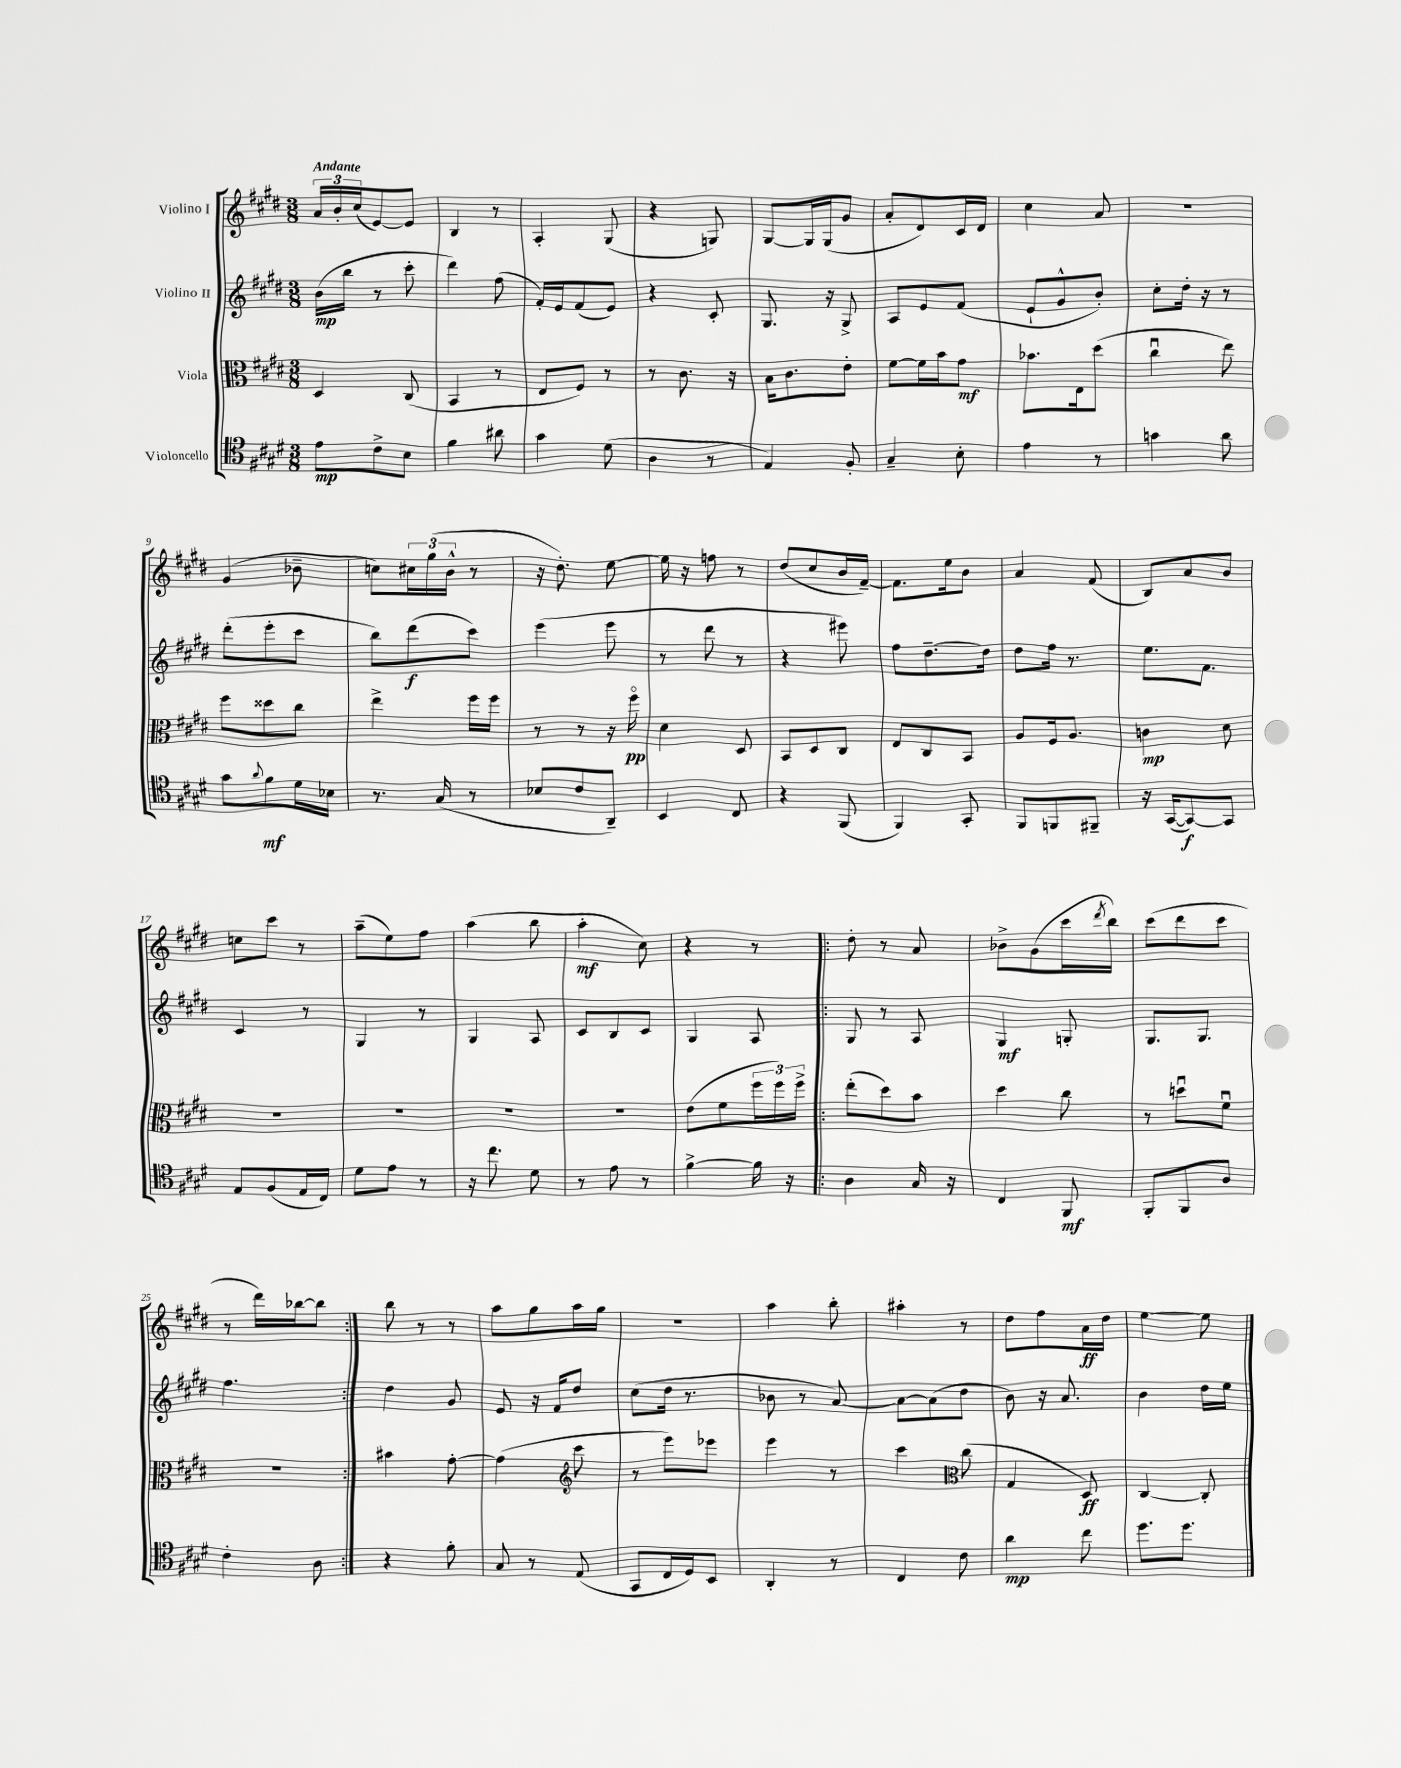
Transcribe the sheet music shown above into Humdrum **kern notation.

**kern	**dynam	**kern	**dynam	**kern	**dynam	**kern	**dynam
*part4	*part4	*part3	*part3	*part2	*part2	*part1	*part1
*staff4	*staff4	*staff3	*staff3	*staff2	*staff2	*staff1	*staff1
*I"Violoncello	*	*I"Viola	*	*I"Violino II	*	*I"Violino I	*
*clefC4	*	*clefC3	*	*clefG2	*	*clefG2	*
*k[f#c#g#d#]	*	*k[f#c#g#d#]	*	*k[f#c#g#d#]	*	*k[f#c#g#d#]	*
*M3/8	*	*M3/8	*	*M3/8	*	*M3/8	*
=1	=1	=1	=1	=1	=1	=1	=1
!	!	!	!	!	!	!LO:TX:a:B:t=Andante	!
8e\L	mp	4D#/	.	(16b\LL	mp	24a/LL	.
.	.	.	.	.	.	24b'/	.
.	.	.	.	16bb\JJ	.	.	.
.	.	.	.	.	.	(24cc#/J	.
8c#^\	.	.	.	8r	.	[8e/)	.
8B\J	.	(8C#/	.	8ccc#'\	.	8e/J]	.
=2	=2	=2	=2	=2	=2	=2	=2
4f#\	.	4BB/	.	4ddd#\)	.	4B/	.
8a#X\	.	8r	.	(8ff#\	.	8r	.
=3	=3	=3	=3	=3	=3	=3	=3
4g#\	.	8E/L	.	16f#'/LL)	.	4A'/	.
.	.	.	.	16e/J	.	.	.
.	.	8F#/J)	.	(8f#/	.	.	.
(8d#\	.	8r	.	8e/J)	.	(8G#/	.
=4	=4	=4	=4	=4	=4	=4	=4
4A\	.	8r	.	4r	.	4r	.
.	.	8.c#\	.	.	.	.	.
8r	.	.	.	8c#'/	.	8Gn/)	.
.	.	16r	.	.	.	.	.
=5	=5	=5	=5	=5	=5	=5	=5
4E/)	.	16B\KL	.	8.G#/	.	[8G#/L	.
.	.	8.c#\	.	.	.	.	.
.	.	.	.	.	.	16G#/L]	.
.	.	.	.	16r	.	(16G#/J	.
8F#'/	.	8e'\J	.	8G#^/	.	8g#/J	.
=6	=6	=6	=6	=6	=6	=6	=6
4G#~/	.	[8f#\L	.	8A/L	.	8a'/L	.
.	.	16f#\L]	.	8e/	.	8d#/)	.
.	.	16b\J	.	.	.	.	.
8B'\	.	8g#\J	mf	(8f#/J	.	16c#/L	.
.	.	.	.	.	.	16d#/JJ	.
=7	=7	=7	=7	=7	=7	=7	=7
4e\	.	8.b-X\L	.	8e`/L	.	4cc#\	.
.	.	.	.	8g#^^/	.	.	.
.	.	16E\k	.	.	.	.	.
8r	.	(8dd#\J	.	8b'/J)	.	8a/	.
=8	=8	=8	=8	=8	=8	=8	=8
4gn\	.	4cc#u\	.	8cc#'\L	.	4.r	.
.	.	.	.	16dd#'\Jk	.	.	.
.	.	.	.	16r	.	.	.
8a\	.	8ee\)	.	8r	.	.	.
!!LO:LB:g=z
=9	=9	=9	=9	=9	=9	=9	=9
8g#\L	.	8ff#\L	.	(8ddd#'\L	.	(4g#/	.
8qqa/	.	.	.	.	.	.	.
8f#\	mf	8dd##X\	.	8eee'\	.	.	.
16d#\L	.	8cc#\J	.	8ccc#\J	.	8b-X~\	.
16B-X\JJ	.	.	.	.	.	.	.
=10	=10	=10	=10	=10	=10	=10	=10
8.r	.	4ee^\	.	8bb\L)	.	8ccn\L)	.
.	.	.	.	(8ddd#\	f	24cc#X\L	.
.	.	.	.	.	.	(24gg#\	.
(16G#/	.	.	.	.	.	.	.
.	.	.	.	.	.	24b^^\JJ	.
8r	.	16ff#\LL	.	8ccc#\J)	.	8r	.
.	.	16ff#\JJ	.	.	.	.	.
=11	=11	=11	=11	=11	=11	=11	=11
8B-X/L	.	8r	.	(4eee\	.	16r	.
.	.	.	.	.	.	8.dd#'\)	.
8c#/	.	8r	.	.	.	.	.
8AA~/J)	.	16r	.	8eee\	.	[8ee\	.
.	.	16ff#\	pp	.	.	.	.
=12	=12	=12	=12	=12	=12	=12	=12
4BB/	.	4d#\	.	8r	.	16ee\]	.
.	.	.	.	.	.	16r	.
.	.	.	.	8ddd#\	.	8ffn\	.
8C#/	.	8D#/	.	8r	.	8r	.
=13	=13	=13	=13	=13	=13	=13	=13
4r	.	8BB/L	.	4r	.	(8dd#/L	.
.	.	8D#/	.	.	.	8cc#/	.
(8FF#/	.	8C#/J	.	8eee#X\)	.	16b/L	.
.	.	.	.	.	.	[16f#~/JJ)	.
=14	=14	=14	=14	=14	=14	=14	=14
4FF#/)	.	8E/L	.	8ff#\L	.	8.f#\L]	.
.	.	8C#/	.	[8.dd#~\	.	.	.
.	.	.	.	.	.	16ee\k	.
8GG#'/	.	8BB/J	.	.	.	8b\J	.
.	.	.	.	16dd#\Jk]	.	.	.
=15	=15	=15	=15	=15	=15	=15	=15
8FF#/L	.	8A/L	.	8dd#\L	.	4a/	.
8FFn/	.	16F#/k	.	16ff#\Jk	.	.	.
.	.	8.A/J	.	8.r	.	.	.
8FF#X~/J	.	.	.	.	.	(8f#/	.
=16	=16	=16	=16	=16	=16	=16	=16
16r	.	4cn\	mp	8.ee\L	.	8B/L)	.
([16GG#/KL	.	.	.	.	.	.	.
8GG#/_)	f	.	.	.	.	8a/	.
.	.	.	.	8.f#\J	.	.	.
8GG#/J]	.	8d#\	.	.	.	8b/J	.
!!LO:LB:g=z
=17	=17	=17	=17	=17	=17	=17	=17
8E/L	.	4.r	.	4c#/	.	8ccn\L	.
(8F#/	.	.	.	.	.	8ccc#\J	.
16E/L	.	.	.	8r	.	8r	.
16C#/JJ)	.	.	.	.	.	.	.
=18	=18	=18	=18	=18	=18	=18	=18
8d#\L	.	4.r	.	4G#/	.	(8aa~\L	.
8e\J	.	.	.	.	.	8ee\)	.
8r	.	.	.	8r	.	8ff#\J	.
=19	=19	=19	=19	=19	=19	=19	=19
16r	.	4.r	.	4G#/	.	(4aa\	.
8.cc#\	.	.	.	.	.	.	.
8d#\	.	.	.	8A/	.	8bb\	.
=20	=20	=20	=20	=20	=20	=20	=20
8r	.	4.r	.	8c#/L	.	4aa'\	mf
8e\	.	.	.	8B/	.	.	.
8r	.	.	.	8c#/J	.	8cc#\)	.
=21	=21	=21	=21	=21	=21	=21	=21
[4f#^\	.	(8e\L	.	4G#/	.	4r	.
.	.	8f#\	.	.	.	.	.
16f#\]	.	24ff#\L	.	8A/	.	8r	.
.	.	24ff#\)	.	.	.	.	.
16r	.	.	.	.	.	.	.
.	.	24ff#^\JJ	.	.	.	.	.
=22!|:	=22!|:	=22!|:	=22!|:	=22!|:	=22!|:	=22!|:	=22!|:
4A\	.	(8ee'\L	.	8G#/	.	8dd#'\	.
.	.	8dd#\)	.	8r	.	8r	.
16G#/	.	8b\J	.	8A/	.	8a/	.
16r	.	.	.	.	.	.	.
=23	=23	=23	=23	=23	=23	=23	=23
4C#/	.	4dd#\	.	4G#/	mf	8b-X^\L	.
.	.	.	.	.	.	(8g#\	.
8FF#/	mf	8cc#\	.	8Gn'/	.	16ccc#\L	.
.	.	.	.	.	.	8qddd#/	.
.	.	.	.	.	.	16bb\JJ)	.
=24	=24	=24	=24	=24	=24	=24	=24
8FF#'/L	.	8r	.	8.G#/L	.	(8ccc#\L	.
8FF#/	.	8ddnu\L	.	.	.	8ddd#\	.
.	.	.	.	8.G#/J	.	.	.
8A/J	.	8f#u\J	.	.	.	8ccc#\J	.
!!LO:LB:g=z
=25	=25	=25	=25	=25	=25	=25	=25
4c#'\	.	4.r	.	4.ff#\	.	8r	.
.	.	.	.	.	.	16ddd#\LL)	.
.	.	.	.	.	.	[16bb-X\J	.
8A\	.	.	.	.	.	8bb-\J]	.
=26:|!	=26:|!	=26:|!	=26:|!	=26:|!	=26:|!	=26:|!	=26:|!
4r	.	4b#X\	.	4dd#\	.	8bb\	.
.	.	.	.	.	.	8r	.
8f#'\	.	[8g#'\	.	8g#/	.	8r	.
=27	=27	=27	=27	=27	=27	=27	=27
8G#/	.	(4g#\]	.	8e/	.	8aa\L	.
8r	.	.	.	16r	.	8gg#\	.
.	.	.	.	16f#/KL	.	.	.
*	*	*clefG2	*	*	*	*	*
(8E/	.	8ccc#\	.	8dd#/J	.	16aa\L	.
.	.	.	.	.	.	16gg#\JJ	.
=28	=28	=28	=28	=28	=28	=28	=28
8GG#/L	.	8r	.	(8cc#\L	.	4.r	.
16C#/L	.	8eee\L)	.	16dd#\Jk	.	.	.
16D#/J)	.	.	.	8.r	.	.	.
8BB/J	.	8eee-X\J	.	.	.	.	.
=29	=29	=29	=29	=29	=29	=29	=29
4AA'/	.	4eee\	.	8b-X\	.	4aa\	.
.	.	.	.	8r	.	.	.
8r	.	8r	.	[8a/)	.	8bb'\	.
=30	=30	=30	=30	=30	=30	=30	=30
4C#/	.	4ccc#\	.	8a\L_	.	4aa#X'\	.
.	.	.	.	(8a\]	.	.	.
*	*	*clefC3	*	*	*	*	*
8c#\	.	(8cc#\	.	8dd#\J	.	8r	.
=31	=31	=31	=31	=31	=31	=31	=31
4a\	mp	4G#/	.	8b\)	.	8dd#\L	.
.	.	.	.	16r	.	8ff#\	.
.	.	.	.	8.a/	.	.	.
8cc#\	.	8D#/)	ff	.	.	16a\L	ff
.	.	.	.	.	.	16dd#\JJ	.
=32	=32	=32	=32	=32	=32	=32	=32
8.dd#\L	.	[4C#/	.	4b\	.	[4ee\	.
8.dd#\J	.	.	.	.	.	.	.
.	.	8C#'/]	.	16dd#\LL	.	8ee\]	.
.	.	.	.	16ee\JJ	.	.	.
==	==	==	==	==	==	==	==
*-	*-	*-	*-	*-	*-	*-	*-
